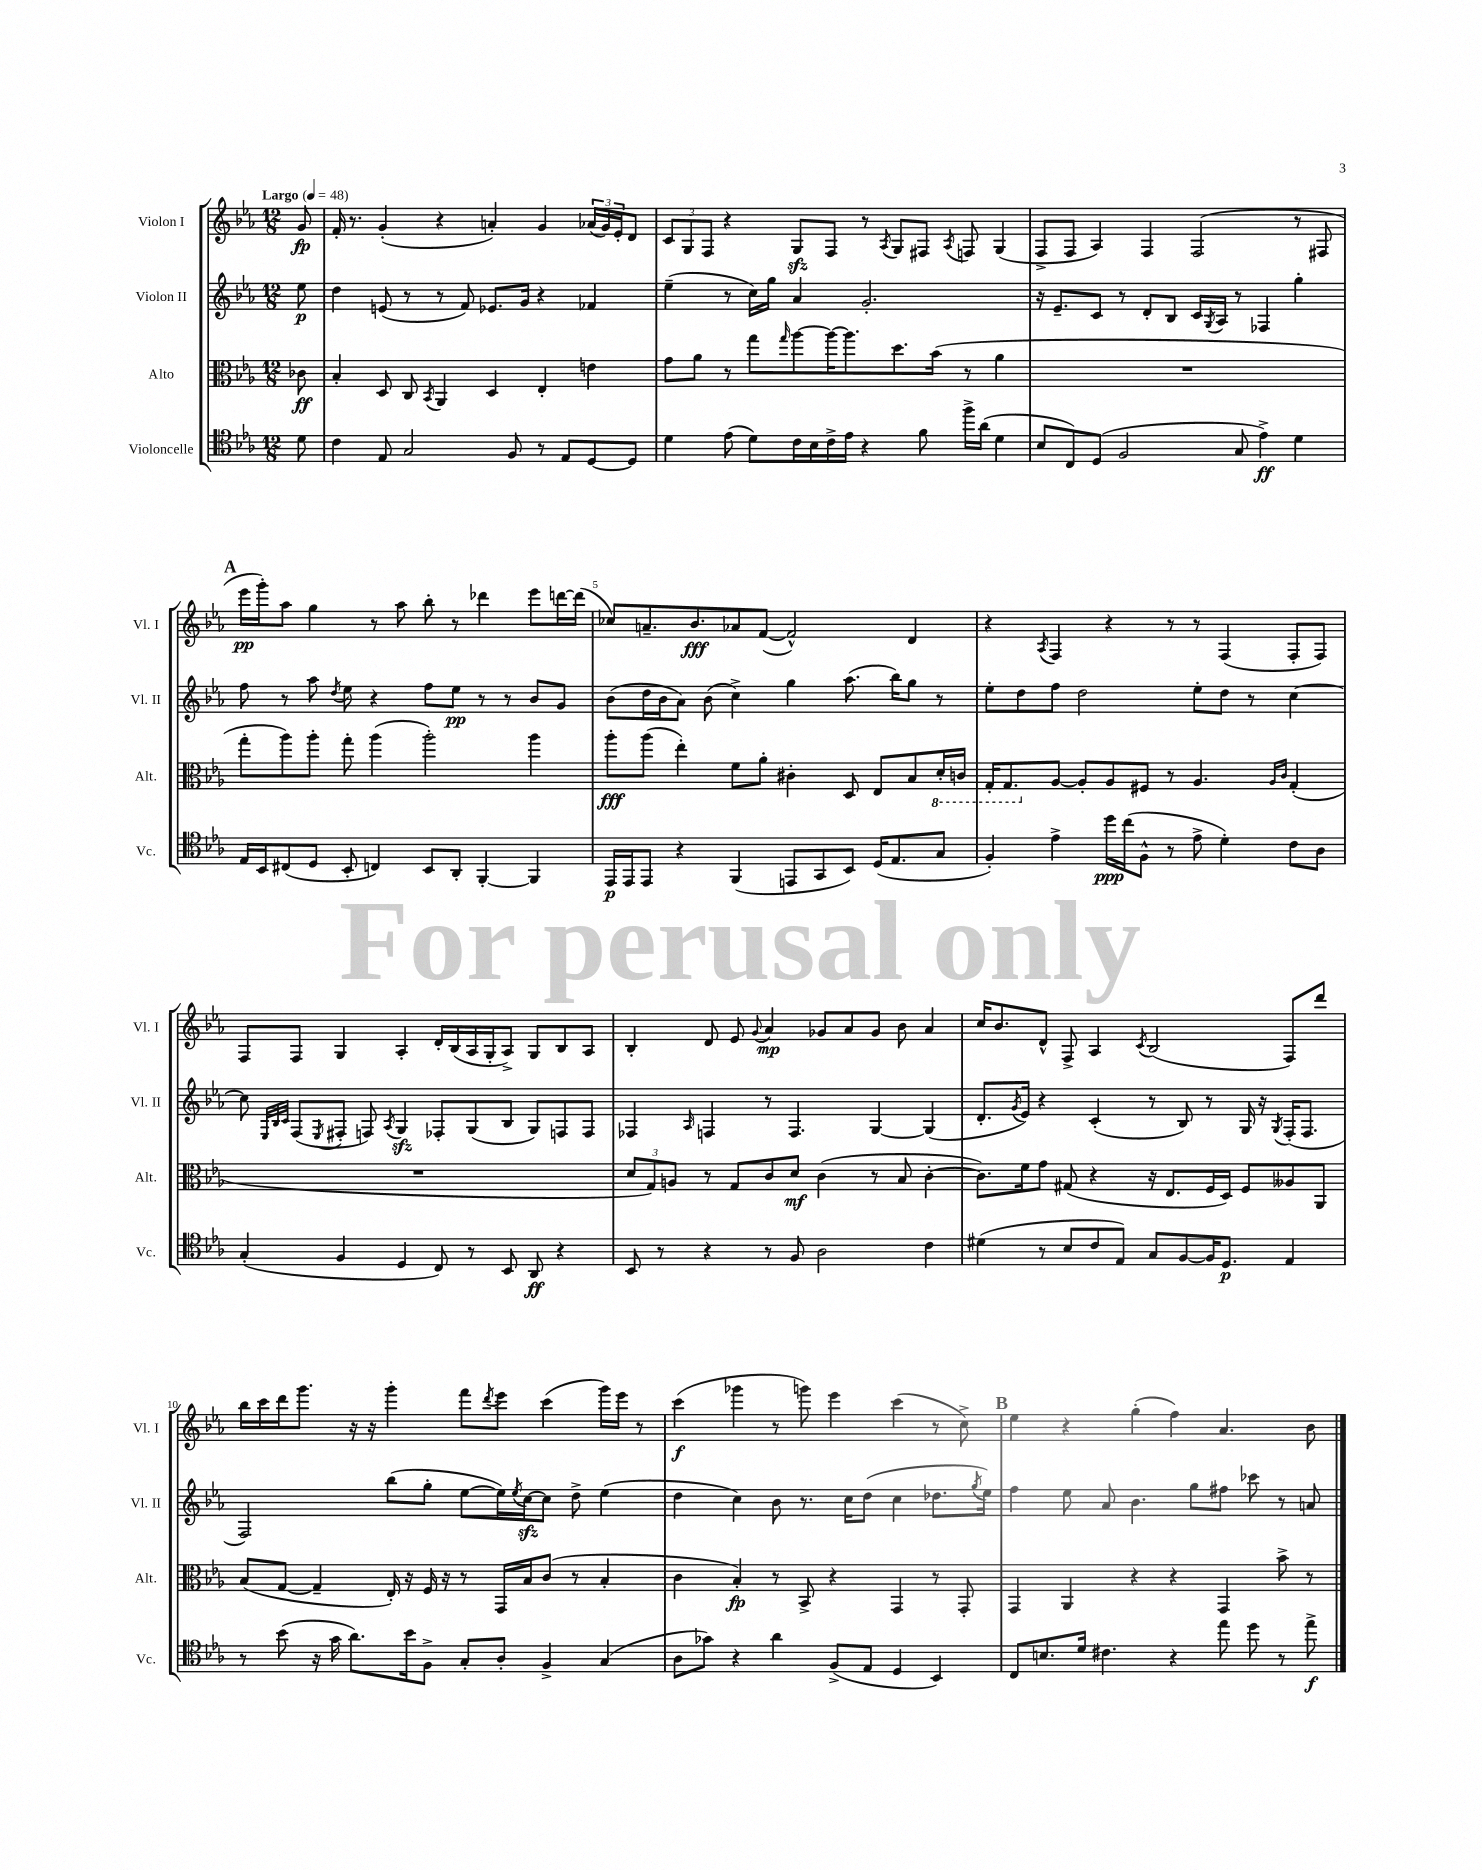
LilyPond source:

<<
\new StaffGroup <<
\new Staff = "s0" \with { instrumentName = "Violon I" shortInstrumentName = "Vl. I" } {
    \clef treble \key ees \major \numericTimeSignature \time 12/8 \partial 8 \tempo "Largo" 4 = 48
    g'8\fp |
    f'16-. r8. g'4-.( r4 a'4-.) g'4 \tuplet 3/2 { aes'16( g'16) ees'16-. } d'8 |
    \tuplet 3/2 { c'8 g8 f8 } r4 g8\sfz f8 r8 \acciaccatura { aes8 } g8 fis8 \acciaccatura { aes8 } f8 g4( |
    f8-> f8 aes4) f4 f2( r8 fis8 |
    \mark \markup { \bold "A" } ees'''16\pp g'''16-.) aes''8 g''4 r8 aes''8 bes''8-. r8 des'''4 ees'''8 d'''16~ d'''16( |
    ces''8) a'8.-- bes'8.\fff aes'8 f'8~( f'2-^) d'4 |
    r4 \acciaccatura { aes8 } f4 r4 r8 r8 f4( f8-. f8) |
    f8 f8 g4 aes4-. d'16-. bes16( aes16 g16-. aes8->) g8 bes8 aes8 |
    bes4-. d'8 ees'8 \appoggiatura { g'8 } aes'4\mp ges'8 aes'8 ges'8 bes'8 aes'4 |
    c''16 bes'8. d'8-^ f8-> aes4 \acciaccatura { c'8 } bes2( f8) d'''8 |
    bes''16 c'''16 d'''16 g'''8. r16 r16 g'''4-. f'''8 \acciaccatura { d'''8 } ees'''8 c'''4( g'''16) ees'''16 r8 |
    c'''4\f( ges'''4 r8 g'''8) ees'''4 c'''4( r8 c''8->) |
    \mark \markup { \bold "B" } ees''4 r4 g''4-.( f''4) aes'4. bes'8 \bar "|." |
}
\new Staff = "s1" \with { instrumentName = "Violon II" shortInstrumentName = "Vl. II" } {
    \clef treble \key ees \major \numericTimeSignature \time 12/8 \partial 8
    ees''8\p |
    d''4 e'8( r8 r8 f'8) ees'8. g'16 r4 fes'4 |
    ees''4--( r8 c''16) g''16 aes'4 g'2.-. |
    r16 ees'8.-- c'8 r8 d'8-. bes8 c'16 \acciaccatura { g8 } aes16 r8 fes4 g''4-. |
    \mark \markup { \bold "A" } f''8 r8 aes''8 \acciaccatura { d''8 } ees''8 r4 f''8 ees''8\pp r8 r8 bes'8 g'8 |
    bes'8( d''16 bes'16 aes'8) bes'8( c''4->) g''4 aes''8.( bes''16) g''8 r8 |
    ees''8-. d''8 f''8 d''2 ees''8-. d''8 r8 c''4~ |
    c''8 \grace { ees32 bes32 c'32 } f8( \acciaccatura { ees8 } fis8-. f8) \acciaccatura { aes8 } g4\sfz fes8-. g8( bes8 g8) f8 f8 |
    fes4 \grace { aes16 } f4 r8 f4. g4~ g4( |
    d'8.-. \acciaccatura { g'8 } ees'16) r4 c'4-.( r8 bes8) r8 g16 r16 \acciaccatura { g8 } f16-.( f8. |
    f2) bes''8( g''8-. ees''8~ ees''16) \acciaccatura { ees''8 } c''16~\sfz c''8 d''8-> ees''4( |
    d''4 c''4) bes'8 r8. c''16 d''8( c''4 des''8. \acciaccatura { g''8 } ees''16) |
    \mark \markup { \bold "B" } f''4 ees''8 aes'8 bes'4. g''8 fis''8 ces'''8 r8 a'8 \bar "|." |
}
\new Staff = "s2" \with { instrumentName = "Alto" shortInstrumentName = "Alt." } {
    \clef alto \key ees \major \numericTimeSignature \time 12/8 \partial 8
    ces'8\ff |
    bes4-. d8 c8 \acciaccatura { bes,8 } aes,4 d4 ees4-. e'4 |
    g'8 aes'8 r8 g''8 \grace { g''16 } aes''8~ aes''16~ aes''8. d''8. bes'16( r8 aes'4 |
    R1. |
    \mark \markup { \bold "A" } g''8-. aes''8) aes''8-. g''8-. aes''4( aes''2-.) aes''4 |
    aes''8-.\fff aes''8( ees''4-.) f'8 aes'8-. cis'4-. d8 ees8 bes8 \ottava #-1 d16-. c!16 |
    g,16-. g,8. \ottava #0 aes8~ aes8-. aes8 fis8 r8 aes4. \grace { aes16 c'16 } g4-.( |
    R1. |
    \tuplet 3/2 { d'8 g8) a8 } r8 g8 c'8 d'8\mf c'4( r8 bes8 c'4~-. |
    c'8.) f'16 g'8 gis8( r4 r16 ees8. f16 d16) f8 aeses8 aes,8 |
    bes8( g8~ g4-- ees16-.) r16 f16 r16 r8 g,16 bes16 c'8( r8 bes4-. |
    c'4 bes4-.\fp) r8 bes,8-> r4 g,4 r8 g,8-. |
    \mark \markup { \bold "B" } g,4 aes,4 r4 r4 g,4 bes'8-> r8 \bar "|." |
}
\new Staff = "s3" \with { instrumentName = "Violoncelle" shortInstrumentName = "Vc." } {
    \clef tenor \key ees \major \numericTimeSignature \time 12/8 \partial 8
    d'8 |
    c'4 ees8 g2 f8 r8 ees8 d8~ d8 |
    d'4 ees'8( d'8) c'16 bes16 c'16-> ees'16 r4 f'8 f''16-> aes'16( d'4 |
    bes8 c8) d8( f2 g8 ees'4->\ff) d'4 |
    \mark \markup { \bold "A" } ees16 bes,16 cis8( d8 bes,8-. c4) bes,8 aes,8-. f,4~-. f,4 |
    ees,16\p ees,16 ees,8 r4 f,4( e,8 g,8 bes,8) d16( ees8. g8 |
    f4-.) ees'4-> d''16\ppp c''16( f8-^ r8 ees'8-> d'4-.) c'8 aes8 |
    g4-.( f4 d4 c8) r8 bes,8 aes,8\ff r4 |
    bes,8 r8 r4 r8 f8 aes2 c'4 |
    dis'4( r8 bes8 c'8 ees8) g8 f8~ f16 d8.\p ees4 |
    r8 bes'8( r16 g'16 aes'8.) bes'16 f8-> g8-. aes8-. f4-> g4( |
    aes8 ges'8) r4 aes'4 f8->( ees8 d4 bes,4) |
    \mark \markup { \bold "B" } c8 b8. d'16 cis'4. r4 ees''8 d''8 r8 ees''8->\f \bar "|." |
}
>>
>>
\layout { \context { \Score \override BarNumber.break-visibility = ##(#f #t #t) barNumberVisibility = #(every-nth-bar-number-visible 5) } }
